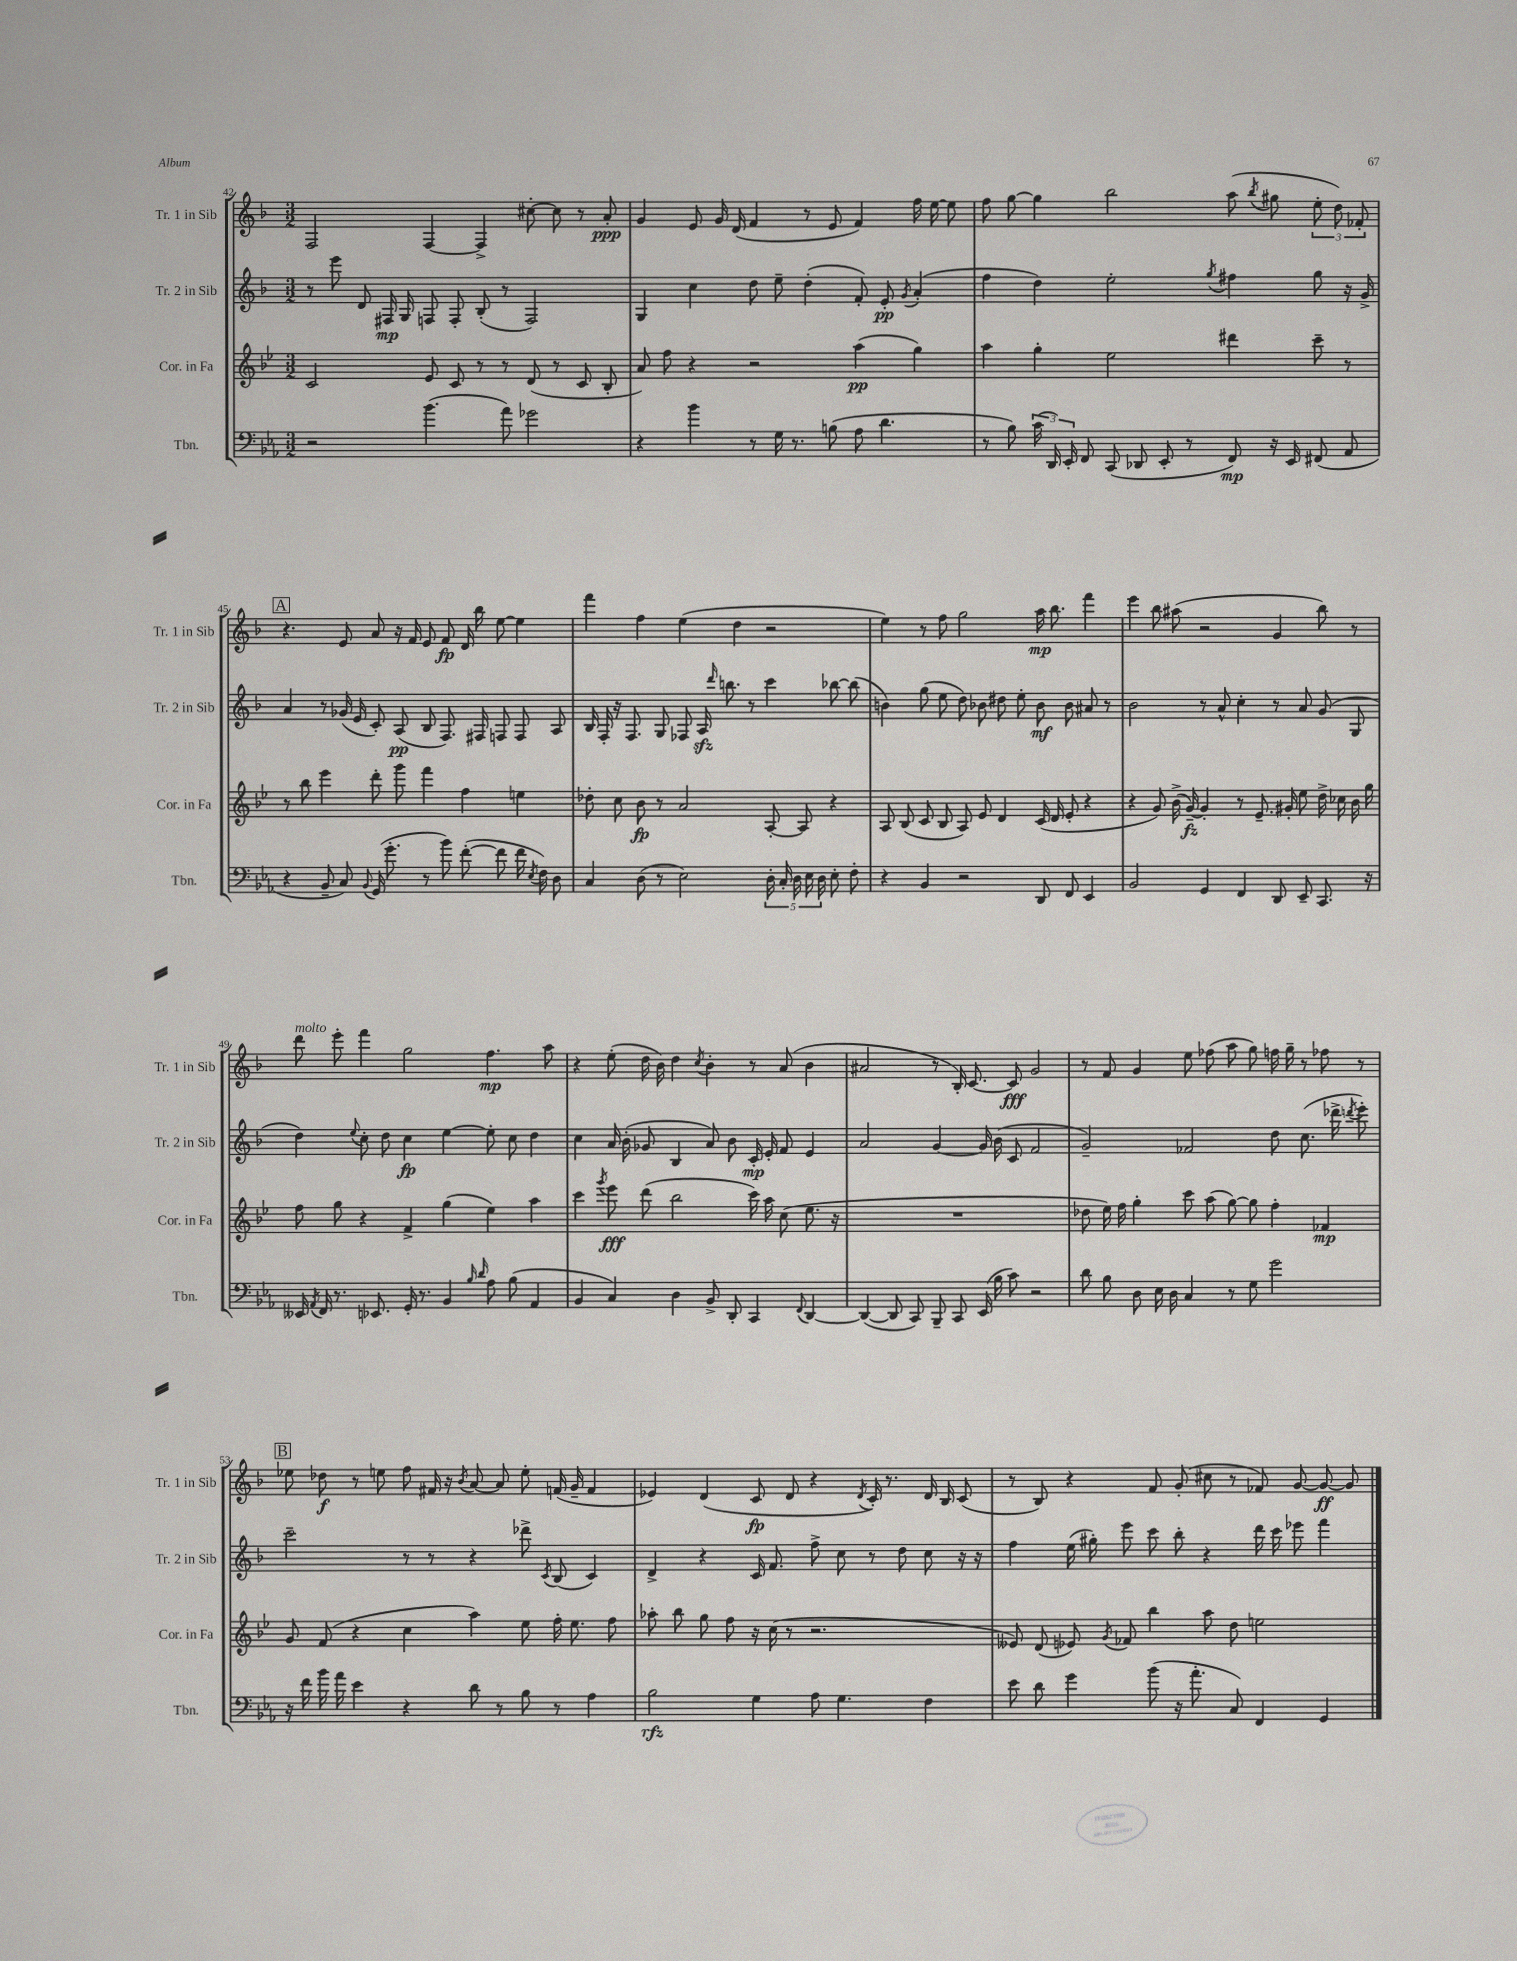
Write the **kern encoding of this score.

**kern	**dynam	**kern	**dynam	**kern	**dynam	**kern	**dynam
*part4	*part4	*part3	*part3	*part2	*part2	*part1	*part1
*staff4	*staff4	*staff3	*staff3	*staff2	*staff2	*staff1	*staff1
*I"Tbn.	*	*I"Cor. in Fa	*	*I"Tr. 2 in Sib	*	*I"Tr. 1 in Sib	*
*I'Tbn.	*	*I'Cor. in Fa	*	*I'Tr. 2 in Sib	*	*I'Tr. 1 in Sib	*
*clefF4	*	*clefG2	*	*clefG2	*	*clefG2	*
*k[b-e-a-]	*	*k[b-e-]	*	*k[b-]	*	*k[b-]	*
*M3/2	*	*M3/2	*	*M3/2	*	*M3/2	*
=42	=42	=42	=42	=42	=42	=42	=42
2r	.	2c/	.	8r	.	2F/	.
.	.	.	.	8eee\	.	.	.
.	.	.	.	8d/	.	.	.
.	.	.	.	16F#X/	mp	.	.
.	.	.	.	16G/	.	.	.
(4.b-\	.	8e-/	.	8Fn/	.	[4F/	.
.	.	8c/	.	8F'/	.	.	.
.	.	8r	.	(8B-'/	.	4F^/]	.
8a-\)	.	8r	.	8r	.	.	.
2g-X\	.	(8d/	.	2F/)	.	[8cc#X'\	.
.	.	8r	.	.	.	8cc#\]	.
.	.	8c/	.	.	.	8r	.
.	.	8B-'/	.	.	.	8a'/	ppp
=43	=43	=43	=43	=43	=43	=43	=43
4r	.	8a/)	.	4G/	.	4g/	.
.	.	8ff\	.	.	.	.	.
4b-\	.	4r	.	4cc\	.	8e/	.
.	.	.	.	.	.	16g/	.
.	.	.	.	.	.	(16d/	.
8r	.	2r	.	8dd\	.	4f/	.
16G\	.	.	.	8ee~\	.	.	.
8.r	.	.	.	.	.	.	.
.	.	.	.	(4dd'\	.	8r	.
(8Bn\	.	.	.	.	.	8e/	.
8A-\	.	(4aa\	pp	8f'/)	.	4f/)	.
4.d\	.	.	.	8e'/	pp	.	.
.	.	.	.	8qg/	.	.	.
.	.	4gg\)	.	(4a'/	.	16ff\	.
.	.	.	.	.	.	[16ee\	.
.	.	.	.	.	.	8ee\]	.
=44	=44	=44	=44	=44	=44	=44	=44
8r	.	4aa\	.	4ff\	.	8ff\	.
8B-\)	.	.	.	.	.	[8gg\	.
(24c\	.	4gg'\	.	4dd\)	.	4gg\]	.
24DD/)	.	.	.	.	.	.	.
24EE-'/	.	.	.	.	.	.	.
8FF/	.	.	.	.	.	.	.
(8CC/	.	2ee-\	.	2ee'\	.	2bb-\	.
8DD-X/	.	.	.	.	.	.	.
8EE-'/	.	.	.	.	.	.	.
8r	.	.	.	.	.	.	.
.	.	.	.	8qgg/	.	.	.
8FF/)	mp	4ddd#X\	.	4ff#X\	.	(8aa\	.
.	.	.	.	.	.	8qbb-/	.
16r	.	.	.	.	.	8gg#X\	.
16EE-/	.	.	.	.	.	.	.
(8FF#X/	.	8ccc~\	.	8gg\	.	12ee'\	.
.	.	.	.	.	.	12dd\)	.
8AA-/	.	8r	.	16r	.	.	.
.	.	.	.	.	.	12f-X'/	.
.	.	.	.	16g^/	.	.	.
!!LO:LB:g=z
!!LO:REH:place=s1:t=A
=45	=45	=45	=45	=45	=45	=45	=45
4r	.	8r	.	4a/	.	4.r	.
.	.	8bb-\	.	.	.	.	.
8BB-~/	.	4eee-\	.	8r	.	.	.
8C/)	.	.	.	(16g-X/	.	8e/	.
.	.	.	.	16e/	.	.	.
8qqBB-/	.	.	.	.	.	.	.
(16GG/	.	8ddd'\	.	8c'/)	.	8a/	.
8.g'\	.	.	.	.	.	.	.
.	.	8ggg\	.	(8A/	pp	16r	.
.	.	.	.	.	.	16f/	.
8r	.	4fff\	.	8B-/	.	8e/	.
8b-\)	.	.	.	8.F/)	.	8f/	fp
([8f'\	.	4ff\	.	.	.	16d/	.
.	.	.	.	16F#X/	.	16bb-\	.
8f\]	.	.	.	8Fn/	.	[8ee\	.
16f\	.	4een\	.	8F/	.	4ee\]	.
8qE-/	.	.	.	.	.	.	.
16F\)	.	.	.	.	.	.	.
8D\	.	.	.	8A/	.	.	.
=46	=46	=46	=46	=46	=46	=46	=46
4C/	.	8dd-X'\	.	16B-/	.	4fff\	.
.	.	.	.	16F'/	.	.	.
.	.	8cc\	.	16r	.	.	.
.	.	.	.	8.F/	.	.	.
(8D\	.	8b-\	fp	.	.	4ff\	.
8r	.	8r	.	8G/	.	.	.
2E-\)	.	2a/	.	8F-X/	.	(4ee\	.
.	.	.	.	16Azz/	.	.	.
.	.	.	.	16qqddd/	.	.	.
.	.	.	.	8.bbn\	.	.	.
.	.	.	.	.	.	4dd\	.
.	.	.	.	8r	.	.	.
20D'\	.	[8A'/	.	4ccc\	.	2r	.
20C'/	.	.	.	.	.	.	.
20D\	.	.	.	.	.	.	.
.	.	8A/]	.	.	.	.	.
20E-\	.	.	.	.	.	.	.
20D\	.	.	.	.	.	.	.
8E-'\	.	4r	.	[8bb-X\	.	.	.
8F'\	.	.	.	(8bb-\]	.	.	.
=47	=47	=47	=47	=47	=47	=47	=47
4r	.	8A/	.	4bn\)	.	4ee\)	.
.	.	(8B-/	.	.	.	.	.
4BB-/	.	8c/	.	(8gg\	.	8r	.
.	.	8B-/	.	8ee\	.	8ff\	.
2r	.	8A/)	.	8dd\)	.	2gg\	.
.	.	8e-/	.	8b-X\	.	.	.
.	.	4d/	.	8dd#X\	.	.	.
.	.	.	.	8ee'\	.	.	.
8DD/	.	(16c/	.	8b-\	mf	16aa\	mp
.	.	16d/	.	.	.	8.bb-\	.
8FF/	.	8e-'/	.	8b-\	.	.	.
4EE-/	.	4r	.	8a#X/	.	4fff\	.
.	.	.	.	8r	.	.	.
=48	=48	=48	=48	=48	=48	=48	=48
2BB-/	.	4r	.	2b-\	.	4eee\	.
.	.	8g/)	.	.	.	8bb-\	.
.	.	(16b-^\	.	.	.	(8aa#X\	.
.	.	[16g~/)	fz	.	.	.	.
4GG/	.	4g'/]	.	8r	.	2r	.
.	.	.	.	8a^^/	.	.	.
4FF/	.	8r	.	4cc'\	.	.	.
.	.	8.e-~/	.	.	.	.	.
8DD/	.	.	.	8r	.	4g/	.
.	.	16g#X'/	.	.	.	.	.
8EE-~/	.	8ee-\	.	8a/	.	.	.
8.CC/	.	16dd^\	.	(8g/	.	8bb-\)	.
.	.	16cc-X\	.	.	.	.	.
.	.	16b-\	.	8G/	.	8r	.
16r	.	16gg\	.	.	.	.	.
!!LO:LB:g=z
=49	=49	=49	=49	=49	=49	=49	=49
!	!	!	!	!	!	!LO:TX:a:i:t=molto	!
16EE--X/	.	8ff\	.	4dd\)	.	8ddd\	.
8qAA-/	.	.	.	.	.	.	.
16FF/	.	.	.	.	.	.	.
8.r	.	8gg\	.	.	.	8eee'\	.
.	.	.	.	8qqee/	.	.	.
.	.	4r	.	8cc'\	.	4fff\	.
8.EE-X/	.	.	.	.	.	.	.
.	.	.	.	8dd\	.	.	.
16GG'/	.	4f^/	.	4cc\	fp	2gg\	.
8.r	.	.	.	.	.	.	.
4BB-/	.	(4gg\	.	[4ee\	.	.	.
16qqB-/	.	.	.	.	.	.	.
16qqd/	.	.	.	.	.	.	.
8A-\	.	4ee-\)	.	8ee'\]	.	4.ff\	mp
(8B-\	.	.	.	8cc\	.	.	.
4AA-/	.	4aa\	.	4dd\	.	.	.
.	.	.	.	.	.	8aa\	.
=50	=50	=50	=50	=50	=50	=50	=50
4BB-/	.	4ccc\	.	4cc\	.	4r	.
.	.	8qggg/	.	.	.	.	.
4C/)	.	8eee-\	fff	16a/	.	(8ee'\	.
.	.	.	.	(16b-'\	.	.	.
.	.	(8ddd\	.	8g-X/	.	16dd\	.
.	.	.	.	.	.	16b-\)	.
4D\	.	2bb-\	.	4B-/	.	4dd\	.
.	.	.	.	.	.	8qcc/	.
8BB-^/	.	.	.	8a/)	.	4b-'\	.
8DD'/	.	.	.	8b-\	.	.	.
4CC/	.	16ccc\)	.	16c'/	mp	8r	.
.	.	16aa\	.	16e'/	.	.	.
.	.	(8cc\	.	8f/	.	(8a/	.
8qqFF/	.	.	.	.	.	.	.
[4DD/	.	8.ee-\	.	4e/	.	4b-\	.
.	.	16r	.	.	.	.	.
=51	=51	=51	=51	=51	=51	=51	=51
(4DD/_	.	1.r	.	2a/	.	2a#X/	.
8DD/]	.	.	.	.	.	.	.
8CC/)	.	.	.	.	.	.	.
8BBB-~/	.	.	.	[4g/	.	8r	.
8CC/	.	.	.	.	.	16B-'/)	.
.	.	.	.	.	.	[8.c/	.
(16EE-/	.	.	.	16g/]	.	.	.
16B-\	.	.	.	(16b-\	.	.	.
8c\)	.	.	.	8c/	.	8c/]	fff
2r	.	.	.	2f/	.	2g/	.
=52	=52	=52	=52	=52	=52	=52	=52
8d\	.	8dd-X\	.	2g~/)	.	8r	.
8B-\	.	16ee-\)	.	.	.	8f/	.
.	.	16ff\	.	.	.	.	.
8D\	.	4gg'\	.	.	.	4g/	.
16E-\	.	.	.	.	.	.	.
16D\	.	.	.	.	.	.	.
4C/	.	8ccc\	.	2f-X/	.	8ee\	.
.	.	(8aa\	.	.	.	(8ff-X\	.
8r	.	[8gg\)	.	.	.	8aa\	.
8G\	.	8gg\]	.	.	.	8gg\)	.
2g\	.	4ff'\	.	8dd\	.	16ffn\	.
.	.	.	.	.	.	16gg~\	.
.	.	.	.	(8.cc\	.	8r	.
.	.	4f-X/	mp	.	.	8ff-X\	.
.	.	.	.	16ddd-X^\	.	.	.
.	.	.	.	8qdddn/	.	.	.
.	.	.	.	8eee'\)	.	8r	.
!!LO:LB:g=z
!!LO:REH:place=s1:t=B
=53	=53	=53	=53	=53	=53	=53	=53
16r	.	8g/	.	2ccc~\	.	8ee-X\	.
16f\	.	.	.	.	.	.	.
16b-\	.	(8f/	.	.	.	8dd-X\	f
16a-\	.	.	.	.	.	.	.
4e-\	.	4r	.	.	.	8r	.
.	.	.	.	.	.	8een\	.
4r	.	4cc\	.	8r	.	8ff\	.
.	.	.	.	8r	.	16f#X/	.
.	.	.	.	.	.	16r	.
.	.	.	.	.	.	8qb-/	.
8d\	.	4aa\)	.	4r	.	[8a/	.
8r	.	.	.	.	.	8a/]	.
8B-\	.	8ee-\	.	8ddd-X^\	.	8ee'\	.
.	.	.	.	8qc/	.	.	.
8r	.	16ff'\	.	(8B-/	.	(16fn/	.
.	.	8.ee-\	.	.	.	16g~/	.
4A-\	.	.	.	4c/)	.	4f/	.
.	.	8ff\	.	.	.	.	.
=54	=54	=54	=54	=54	=54	=54	=54
2B-\	rfz	8aa-X'\	.	4d^/	.	4e-X/)	.
.	.	8bb-\	.	.	.	.	.
.	.	8gg\	.	4r	.	(4d/	.
.	.	8ff\	.	.	.	.	.
4G\	.	16r	.	16c/	.	8c/	fp
.	.	(16cc\	.	8.f/	.	.	.
.	.	8r	.	.	.	8d/	.
8A-\	.	2.r	.	8ff^\	.	4r	.
4.G\	.	.	.	8cc\	.	.	.
.	.	.	.	.	.	8qd/	.
.	.	.	.	8r	.	16c'/)	.
.	.	.	.	.	.	8.r	.
.	.	.	.	8dd\	.	.	.
4F\	.	.	.	8cc\	.	16d/	.
.	.	.	.	.	.	16B-/	.
.	.	.	.	16r	.	(8c/	.
.	.	.	.	16r	.	.	.
=55	=55	=55	=55	=55	=55	=55	=55
8e-\	.	8e--X/)	.	4ff\	.	8r	.
8d\	.	(8d/	.	.	.	8B-/)	.
4g\	.	8e-X/)	.	(16ee\	.	4r	.
.	.	.	.	16gg#X'\)	.	.	.
.	.	8qg/	.	.	.	.	.
.	.	8f-X/	.	8eee\	.	.	.
(8b-\	.	4bb-\	.	8ccc\	.	8f/	.
16r	.	.	.	8bb-'\	.	(8g'/	.
8.a-'\	.	.	.	.	.	.	.
.	.	8aa\	.	4r	.	8cc#X\	.
8C/)	.	8dd\	.	.	.	8r	.
4FF/	.	2een\	.	16ddd\	.	8f-X/)	.
.	.	.	.	16ccc\	.	.	.
.	.	.	.	8eee-X\	.	[8g/	.
4GG/	.	.	.	4fff\	.	8g/_	ff
.	.	.	.	.	.	8g/]	.
==	==	==	==	==	==	==	==
*-	*-	*-	*-	*-	*-	*-	*-
